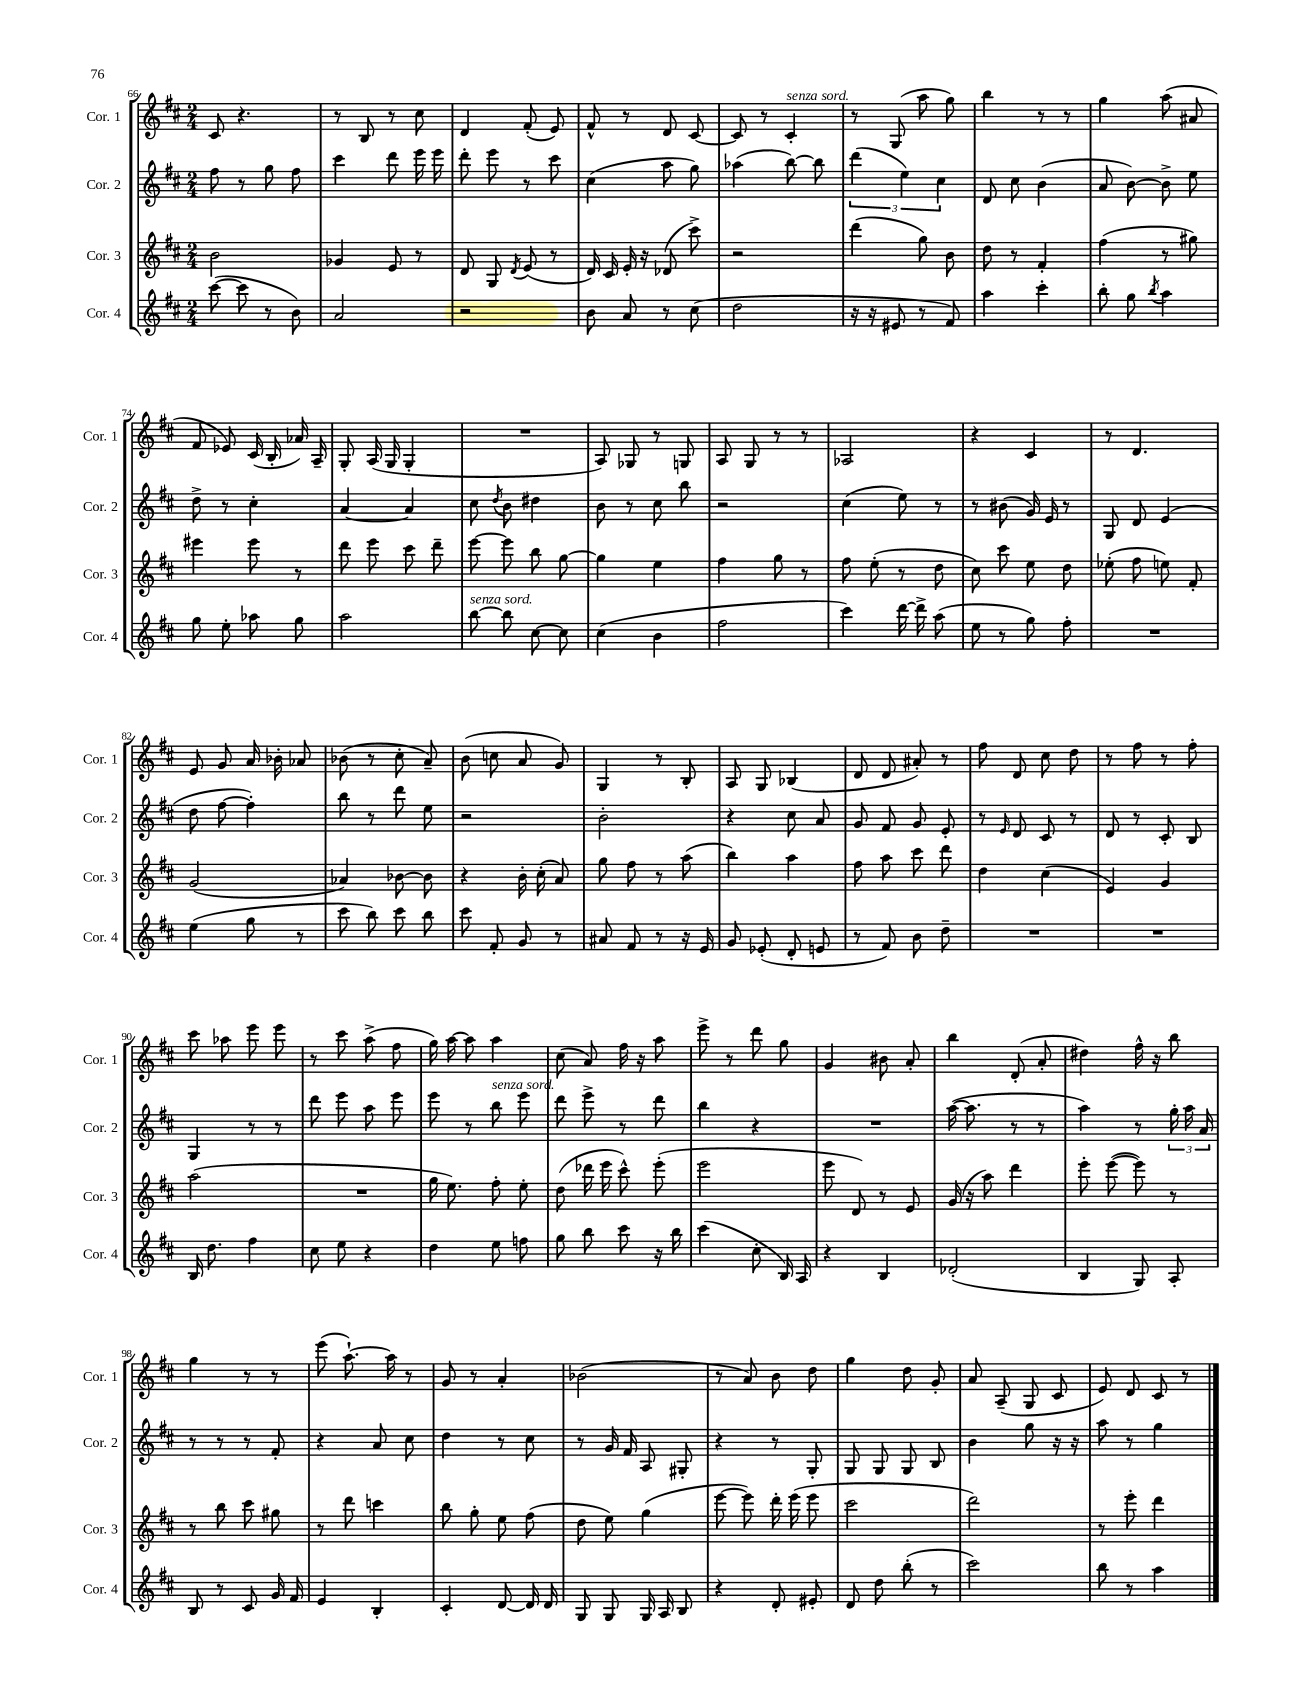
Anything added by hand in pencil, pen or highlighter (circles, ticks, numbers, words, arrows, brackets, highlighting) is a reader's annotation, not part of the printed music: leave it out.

**kern	**kern	**kern	**kern
*staff4	*staff3	*staff2	*staff1
*clefG2	*clefG2	*clefG2	*clefG2
*k[f#c#]	*k[f#c#]	*k[f#c#]	*k[f#c#]
*M2/4	*M2/4	*M2/4	*M2/4
([8ccc#	2b	8ff#	8c#
8ccc#]	.	8r	4.r
8r	.	8gg	.
8b)	.	8ff#	.
=	=	=	=
2a	4g-	4ccc#	8r
.	.	.	8B
.	8e	8ddd	8r
.	8r	16eee	8cc#
.	.	16eee	.
=	=	=	=
2r	8d	8ddd'	4d
.	8G	8eee	.
.	8qd	.	.
.	(8e	8r	(8f#'
.	8r	8ccc#	8e)
=	=	=	=
8b	16d)	(4cc#	8f#^^
.	16c#	.	.
8a	16e'	.	8r
.	16r	.	.
8r	(8d-	8aa	8d
(8cc#	8ccc#^)	8gg)	[8c#
=	=	=	=
2dd	2r	(4aa-	8c#]
.	.	.	8r
.	.	[8bb)	4c#'
.	.	8bb]	.
=	=	=	=
16r	(4ddd	(6ddd	8r
16r	.	.	.
8e#	.	.	(8G
.	.	6ee)	.
8r	8gg)	.	8aa
.	.	6cc#	.
8f#)	8b	.	8gg)
=	=	=	=
4aa	8dd	8d	4bb
.	8r	8cc#	.
4ccc#'	4f#'	(4b	8r
.	.	.	8r
=	=	=	=
8bb'	(4ff#	8a	4gg
8gg	.	[8b)	.
8qbb	.	.	.
4aa	8r	8b^]	(8aa
.	8gg#)	8ee	8a#
=	=	=	=
8gg	4eee#	8dd^	8f#
8ee'	.	8r	8e-)
8aa-	8eee#	4cc#'	(16c#
.	.	.	16B'
8gg	8r	.	16a-)
.	.	.	16A~
=	=	=	=
2aa	8ddd	[4a	8G'
.	8eee	.	(16A
.	.	.	16G
.	8ccc#	4a]	4G'
.	8ddd~	.	.
=	=	=	=
[8bb	[8eee	8cc#	2r
.	.	8qdd	.
8bb]	8eee]	8b	.
[8cc#	8bb	4dd#	.
8cc#]	[8gg	.	.
=	=	=	=
(4cc#	4gg]	8b	8A)
.	.	8r	8G-
4b	4ee	8cc#	8r
.	.	8bb	8G
=	=	=	=
2ff#	4ff#	2r	8A
.	.	.	8G
.	8gg	.	8r
.	8r	.	8r
=	=	=	=
4ccc#)	8ff#	(4cc#	2A-
.	(8ee'	.	.
[16ddd	8r	8ee)	.
16ddd^]	.	.	.
(8aa	8dd	8r	.
=	=	=	=
8ee	8cc#)	8r	4r
8r	8ccc#	(8b#	.
8gg)	8ee	16g)	4c#
.	.	16e	.
8ff#'	8dd	8r	.
=	=	=	=
2r	(8ee-'	8G	8r
.	8ff#	8d	4.d
.	8ee)	(4e	.
.	8f#'	.	.
=	=	=	=
(4ee	(2g	8dd	8e
.	.	[8ff#	8g
8gg	.	4ff#'])	16a
.	.	.	16b-'
8r	.	.	8a-
=	=	=	=
8ccc#	4a-)	8bb	(8b-
8bb)	.	8r	8r
8ccc#	[8b-	8ddd	8cc#'
8bb	8b-]	8ee	8a~)
=	=	=	=
8ccc#	4r	2r	(8b
8f#'	.	.	8cc
8g	16b'	.	8a
.	(16cc#'	.	.
8r	8a)	.	8g)
=	=	=	=
8a#	8gg	2b'	4G
8f#	8ff#	.	.
8r	8r	.	8r
16r	(8aa	.	8B'
16e	.	.	.
=	=	=	=
8g	4bb)	4r	8A
(8e-'	.	.	8G
8d'	4aa	8cc#	(4B-
8e	.	8a	.
=	=	=	=
8r	8ff#	8g	8d
8f#)	8aa	8f#	8d
8b	8ccc#	8g	8a#')
8dd~	8ddd	8e'	8r
=	=	=	=
2r	4dd	8r	8ff#
.	.	16qqe	.
.	.	8d	8d
.	(4cc#	8c#	8cc#
.	.	8r	8dd
=	=	=	=
2r	4e)	8d	8r
.	.	8r	8ff#
.	4g	8c#'	8r
.	.	8B	8ff#'
=	=	=	=
16B	(2aa	4G	8ccc#
8.dd	.	.	.
.	.	.	8aa-
4ff#	.	8r	8eee
.	.	8r	8eee
=	=	=	=
8cc#	2r	8ddd	8r
8ee	.	8eee	8ccc#
4r	.	8aa	(8aa^
.	.	8eee	8ff#
=	=	=	=
4dd	16gg	8eee	16gg)
.	8.ee)	.	[16aa
.	.	8r	8aa]
8ee	8ff#'	8bb	4aa
8ff	8ee'	8eee	.
=	=	=	=
8gg	(8dd	8ddd	(8cc#
8bb	16ddd-	8eee^	8a)
.	16eee	.	.
8ccc#	8ccc#^^)	8r	16ff#
.	.	.	16r
16r	(8eee'	8ddd	8aa
16bb	.	.	.
=	=	=	=
(4ccc#	2eee	4bb	8eee^
.	.	.	8r
8cc#'	.	4r	8ddd
16B)	.	.	8gg
16A	.	.	.
=	=	=	=
4r	8eee	2r	4g
.	8d)	.	.
4B	8r	.	8b#
.	8e	.	8a'
=	=	=	=
(2d-'	(16g	([16aa	4bb
.	16r	8.aa]	.
.	8aa)	.	.
.	4ddd	8r	(8d'
.	.	8r	8a'
=	=	=	=
4B	8eee'	4aa)	4dd#)
.	([8eee	.	.
8G)	8eee])	8r	16ff#^^
.	.	.	16r
8A'	8r	24gg'	8bb
.	.	24aa	.
.	.	24a	.
=	=	=	=
8B	8r	8r	4gg
8r	8bb	8r	.
8c#	8ccc#	8r	8r
16g	8gg#	8f#'	8r
16f#	.	.	.
=	=	=	=
4e	8r	4r	(8eee
.	8ddd	.	[8.aa`)
4B'	4ccc	8a	.
.	.	.	16aa]
.	.	8cc#	8r
=	=	=	=
4c#'	8bb	4dd	8g
.	8gg'	.	8r
[8d	8ee	8r	4a'
16d]	(8ff#	8cc#	.
16d	.	.	.
=	=	=	=
8G	8dd	8r	(2b-
8G	8ee)	16g	.
.	.	16f#	.
16G	(4gg	8A	.
16A	.	.	.
8B	.	8G#'	.
=	=	=	=
4r	[8eee	4r	8r
.	8eee])	.	8a)
8d'	16ddd'	8r	8b
.	(16eee	.	.
8e#'	8eee	8G'	8dd
=	=	=	=
8d	2ccc#	8G	4gg
8dd	.	8G	.
(8bb'	.	8G	8dd
8r	.	8B	8g'
=	=	=	=
2ccc#)	2ddd)	4b	8a
.	.	.	(8A~
.	.	8gg	8G
.	.	16r	8c#
.	.	16r	.
=	=	=	=
8bb	8r	8aa	8e)
8r	8eee'	8r	8d
4aa	4ddd	4gg	8c#
.	.	.	8r
==	==	==	==
*-	*-	*-	*-
